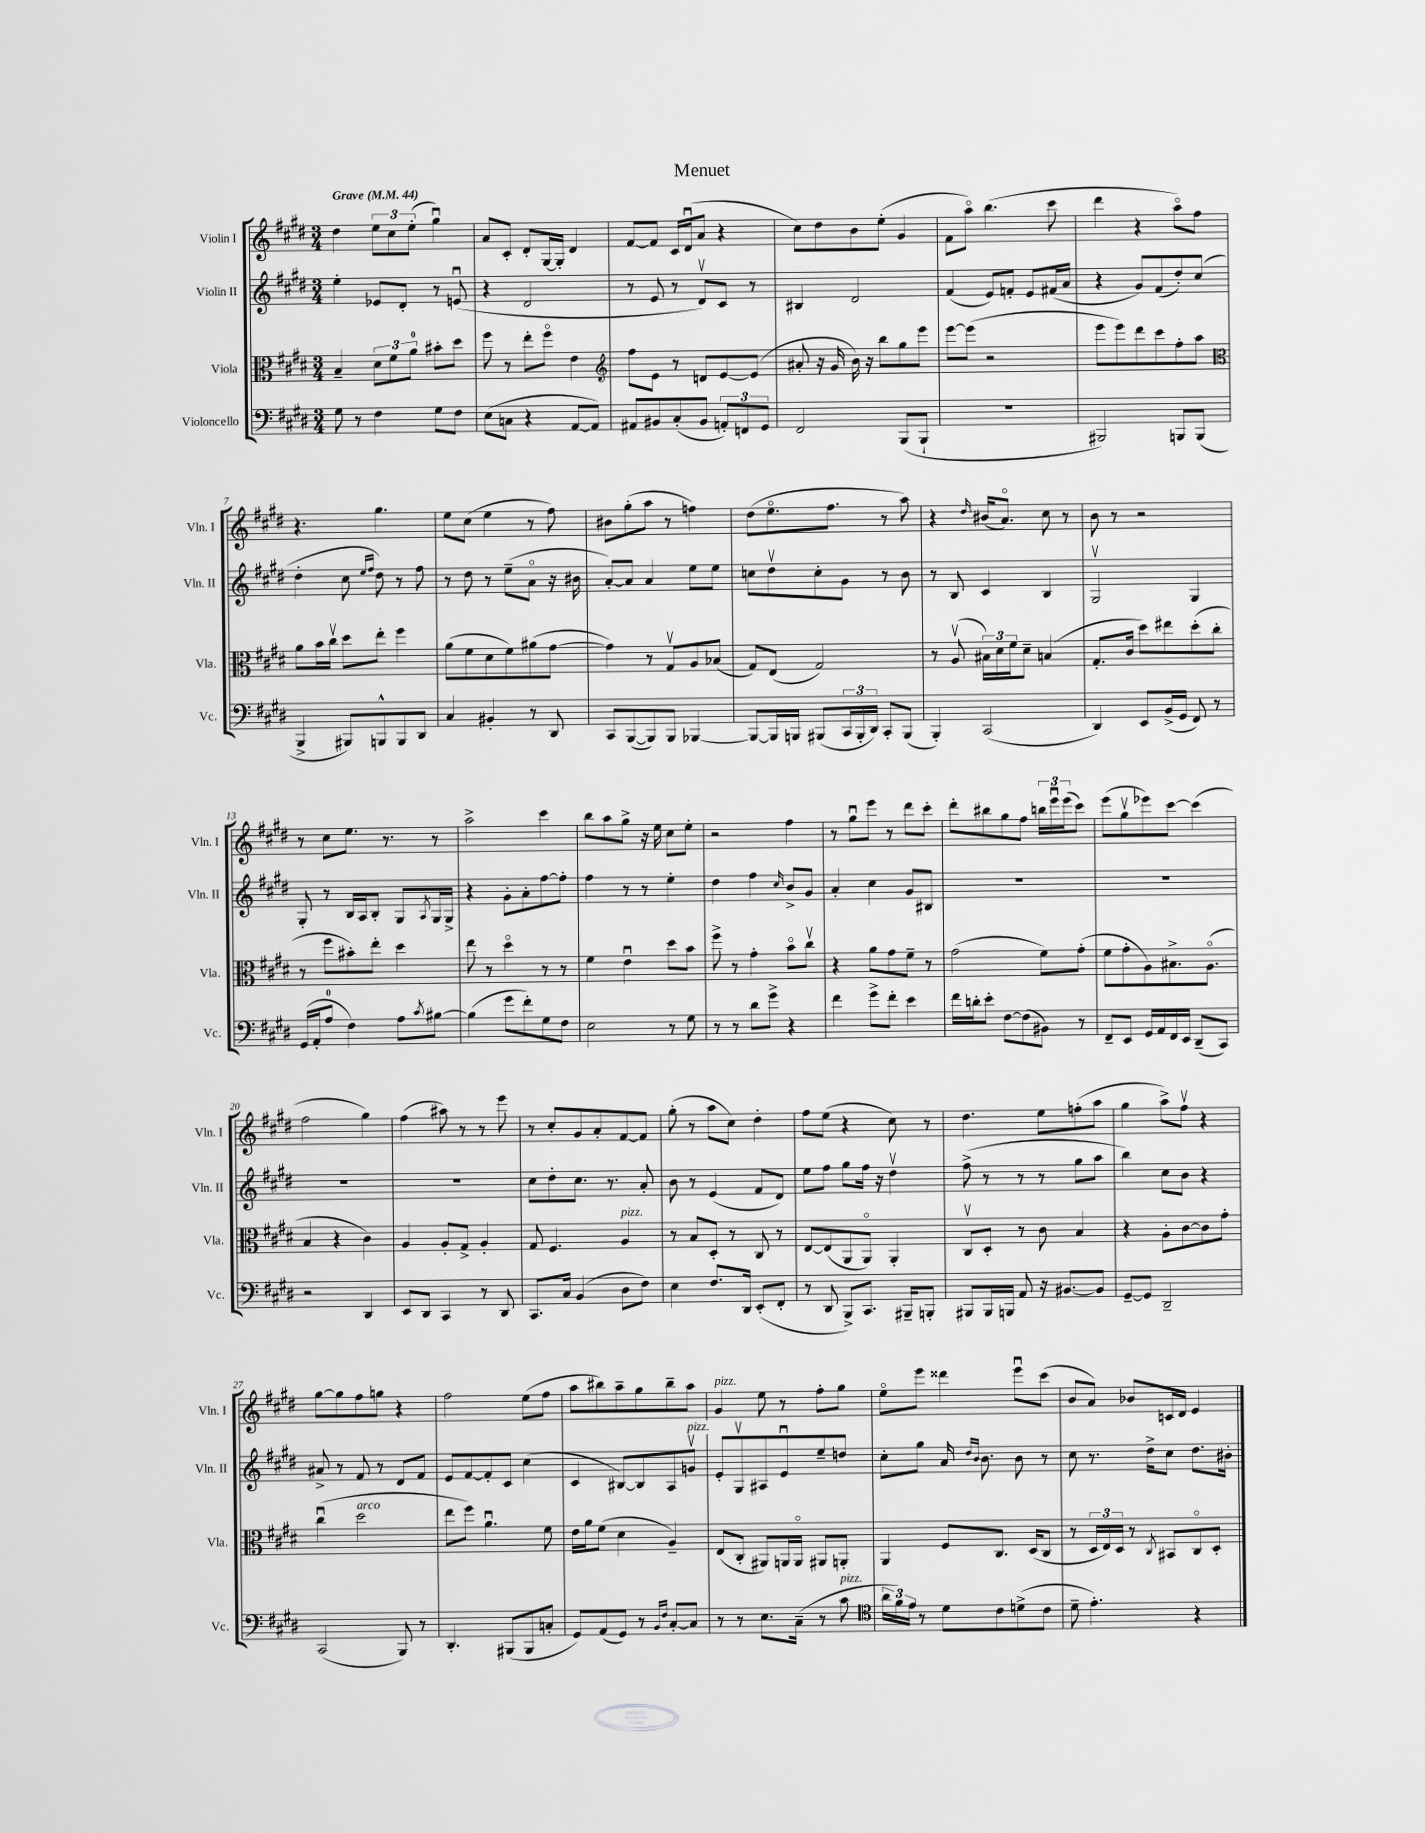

**kern	**kern	**kern	**kern
*staff4	*staff3	*staff2	*staff1
*clefF4	*clefC3	*clefG2	*clefG2
*k[f#c#g#d#]	*k[f#c#g#d#]	*k[f#c#g#d#]	*k[f#c#g#d#]
*M3/4	*M3/4	*M3/4	*M3/4
*MM44	*MM44	*MM44	*MM44
8G#	4B~	4ee'	4dd#
8r	.	.	.
4F#	12d#	8e-	12ee
.	12f#	.	12cc#
.	.	8d#'	.
.	12a	.	(12ee'
8G#	8b#'	8r	4gg#u)
8F#	8dd#	(8eu	.
=	=	=	=
(8E	8ff#	4r	8a
8C	8r	.	8c#'
4r	8ee'	2d#	8d#'
.	8ff#o	.	[16G#
.	.	.	16G#']
[8AA	4e	.	4d#
8AA])	.	.	.
=	=	=	=
*	*clefG2	*	*
8AA#	8ff#	8r	[8f#
8BB#	8e	8e	8f#]
(8C#'	8r	8r	16c#
.	.	.	(16d#u
8BB#	8d	8d#v)	8a
12AA')	[8e	8c#	4r
12FF	.	.	.
.	(8e]	8r	.
12GG#	.	.	.
=	=	=	=
2FF#	8a#'	4B#	8cc#)
.	16r	.	8dd#
.	16g#	.	.
.	16b)	2d#	8b
.	16r	.	.
.	8bb	.	(8ee'
(8BBB	8gg#	.	4g#
8BBB`	8eee	.	.
=	=	=	=
2.r	[8eee	(4f#	8f#
.	(8eee]	.	8aao)
.	2r	8e)	(4.bb
.	.	8f'	.
.	.	8e	.
.	.	(16f#	8ccc#
.	.	16a	.
=	=	=	=
2BBB#)	8eee	4r	4ddd#
.	8eee)	.	.
.	8ddd#	8g#)	4r
.	8ccc#	(8f#	.
8BBB	8ff#'	8dd#')	8aao)
(8BBB	8aa	(8cc#	8ff#
=	=	=	=
*	*clefC3	*	*
4BBB^	8a	4dd#'	4.r
.	16b	.	.
.	16cc#v	.	.
8BBB#)	8dd#	8cc#	.
.	.	16qqee	.
.	.	16qqff#	.
8BBB^^	8ee'	8dd#)	4.gg#
8BBB	4ff#	8r	.
8DD#	.	8ff#	.
=	=	=	=
4C#	(8a	8r	8ee
.	8f#	8dd#	(8cc#
4BB#'	8d#	8r	4ee
.	8f#)	(8ee~	.
8r	(8a#	8ao	8r
8DD#	[8g#	16r	8ff#)
.	.	16b#	.
=	=	=	=
8CC#	4g#])	[8a')	8b#
([8BBB	.	8a]	(8gg#'
8BBB])	8r	4a	8aa
8BBB	8G#v	.	8r
[4BBB-	8A	8ee	4ff)
.	(8B-	8ee	.
=	=	=	=
8BBB-_	8G#)	8cc	(8dd#
16BBB-]	(8E	8dd#v	8.eeo
16BBB	.	.	.
(8BBB#	2G#)	8cc'	.
.	.	.	8.ff#
24CC#	.	8g#	.
24BBB#'	.	.	.
24DD#)	.	.	.
8CC#'	.	8r	8r
(8BBB#	.	8b	8aa)
=	=	=	=
4BBB')	8r	8r	4r
.	(8Av	8B	.
.	.	.	16qqdd#
(2CC#	24B#)	4c#	(16b#
.	24d#	.	.
.	.	.	8.ao)
.	24f#	.	.
.	8d#~	.	.
.	(4B	4B	8cc#
.	.	.	8r
=	=	=	=
4DD#)	8.G#'	2G#v	8b
.	.	.	8r
.	16c#	.	.
8EE	8dd#)	.	2r
(16BB^	8ee#	.	.
16GG#	.	.	.
8FF#)	(8dd#'	4G#	.
8r	8cc#'	.	.
=	=	=	=
(16GG#	8r	8G#'	8r
16AA'	.	.	.
8A	8ff#	8r	8cc#
4F#)	8b#')	16B	8.ee
.	.	16A	.
.	8ee'	8B'	.
.	.	.	8.r
8A	4dd#	8G#	.
8qc#	.	8qA	.
[8B#	.	16G#	8r
.	.	16G#^	.
=	=	=	=
(4B#]	8ee	4r	2aa^
.	8r	.	.
8g#	4dd#o	8g#'	.
8f#')	.	8a'	.
8G#	8r	[8ff#	4ccc#
8F#	8r	8ff#']	.
=	=	=	=
2E	4f#	4ff#	8bb
.	.	.	8aa
.	4eu	8r	8gg#^
.	.	8r	16r
.	.	.	16ee
8r	8dd#	4ee'	8cc#
8G#	8b	.	8ee'
=	=	=	=
8r	8ff#^	4dd#	2r
8r	8r	.	.
8d#	4g#'	4ff#	.
8g#^	.	.	.
.	.	16qqcc#	.
4r	8bo	8b^	4ff#
.	8cc#v	8g#	.
=	=	=	=
4f#	4r	4a'	8r
.	.	.	8gg#u
8g#^	8a	4cc#	8eee
8f#'	8g#	.	8r
4e	8f#~	8g#	8ddd#
.	8r	8B#	8ccc#'
=	=	=	=
16f#	(2g#	2.r	8ddd#'
16d'	.	.	.
8e'	.	.	8bb#
[8F#	.	.	8gg#
(8F#]	.	.	8ff#
8BB#)	8f#)	.	24bb
.	.	.	24eeeu
.	.	.	(24eee
8r	(8g#'	.	8ccc#)
=	=	=	=
8FF#~	8f#	2.r	(8eee
8EE	8g#'	.	8gg#v
16GG#	8A)	.	8eee-)
16AA	.	.	.
16FF#	8.B#^	.	[8ccc#
16EE	.	.	.
(8DD#~	.	.	(4ccc#]
.	(8.Ao	.	.
8CC#)	.	.	.
=	=	=	=
2r	4B	2.r	2ff#
.	4r	.	.
4DD#	4c#)	.	4gg#)
=	=	=	=
8EE	4A	2.r	(4ff#
8DD#	.	.	.
4CC#	8A'	.	8aa#)
.	8G#^	.	8r
8r	4A'	.	8r
8DD#	.	.	8eee
=	=	=	=
8.CC#	8G#	8cc#	8r
.	4.F#	8dd#'	8cc#'
16C#	.	.	.
(4BB	.	8.cc#	8g#
.	.	.	8a'
.	.	8.r	.
8D#	4A	.	[8f#
8F#)	.	8a'	8f#]
=	=	=	=
4E	8r	8b	(8gg#'
.	8B	8r	8r
8.F#	8D#'	(4e	8aa
.	8r	.	8cc#)
16DD#	.	.	.
(8EE'	8C#	8f#	4dd#'
8FF#'	8r	8d#)	.
=	=	=	=
8r	[8E	8ee	8ff#
8DD#	(8E]	8ff#	(8ee
8BBB^)	8AA	8gg#	4r
8.CC#	8AAo)	16ff#	.
.	.	16r	.
.	4AA'	4dd#v	8cc#)
16BBB#~	.	.	.
8BBB'	.	.	8r
=	=	=	=
8BBB#	8C#v	(8ff#^	4.dd#
16BBB#	8D#'	8r	.
16BBB	.	.	.
8AA	8r	8r	.
16r	8c#	8r	8ee
[8.BB#	.	.	.
.	4B	8gg#	(8ff'
8BB#]	.	8aa	8aa
=	=	=	=
[8GG#~	4r	4bb)	4gg#
8GG#]	.	.	.
2DD#~	8A'	8cc#	8aa^)
.	[8c#	8b	8ff#v
.	8c#]	4r	4r
.	8g#'	.	.
=	=	=	=
(2CC#	(4cc#u	8a#^	[8gg#
.	.	8r	8gg#]
.	2dd#	8f#	8ff#
.	.	8r	8gg
8BBB)	.	8d#	4r
8r	.	8f#	.
=	=	=	=
4.DD#'	8ee	8e	2ff#
.	8ff#)	[8f#	.
.	4.au	8f#']	.
(8BBB#	.	8c#	.
8BBB#	.	(4cc#	(8ee
8C'	8f#	.	8ff#
=	=	=	=
8GG#)	16e	4c#	8aa
.	16a	.	.
(8AA	(8f#	.	8bb#)
8GG#)	4d#	[8B#)	8aa~
8r	.	8B#]	8gg#
16qqBB	.	.	.
16qqF#	.	.	.
[8C#'	4A~)	8A	8bb#~
8C#]	.	8gv	8aa
=	=	=	=
8r	(8E	8e'	4g#
8r	8C#'	8G#v	.
8.E	8AA#)	8A#	8ee
.	16AA	8eu	8r
(16C#~	16AAo	.	.
8r	8AA#	8ee~	8ff#'
8c#	8AA'	8dd	8gg#
=	=	=	=
*clefC4	*	*	*
24a	4AA	8cc#'	8eeo
24f#)	.	.	.
24e	.	.	.
8r	.	8gg#	8eee
8d#	8F#	16a	4ddd##
.	.	16qqdd#	.
.	.	16qqb	.
.	.	8.b	.
8c#	8.C#	.	.
(8d^	.	8b	8eeeu
.	(16D#	.	.
8c#	8C#	8r	(8ccc#
=	=	=	=
8d#~	8r	8cc#	8b
4.e')	24D#	8.r	8a)
.	24E)	.	.
.	24D#	.	.
.	8r	.	8b-
.	.	16dd#^	.
.	8qC#	.	.
.	8BB#	8cc#	16c
.	.	.	16d#
4r	8C#o	8.dd#	4e
.	8D#'	.	.
.	.	16b#'	.
==	==	==	==
*-	*-	*-	*-
